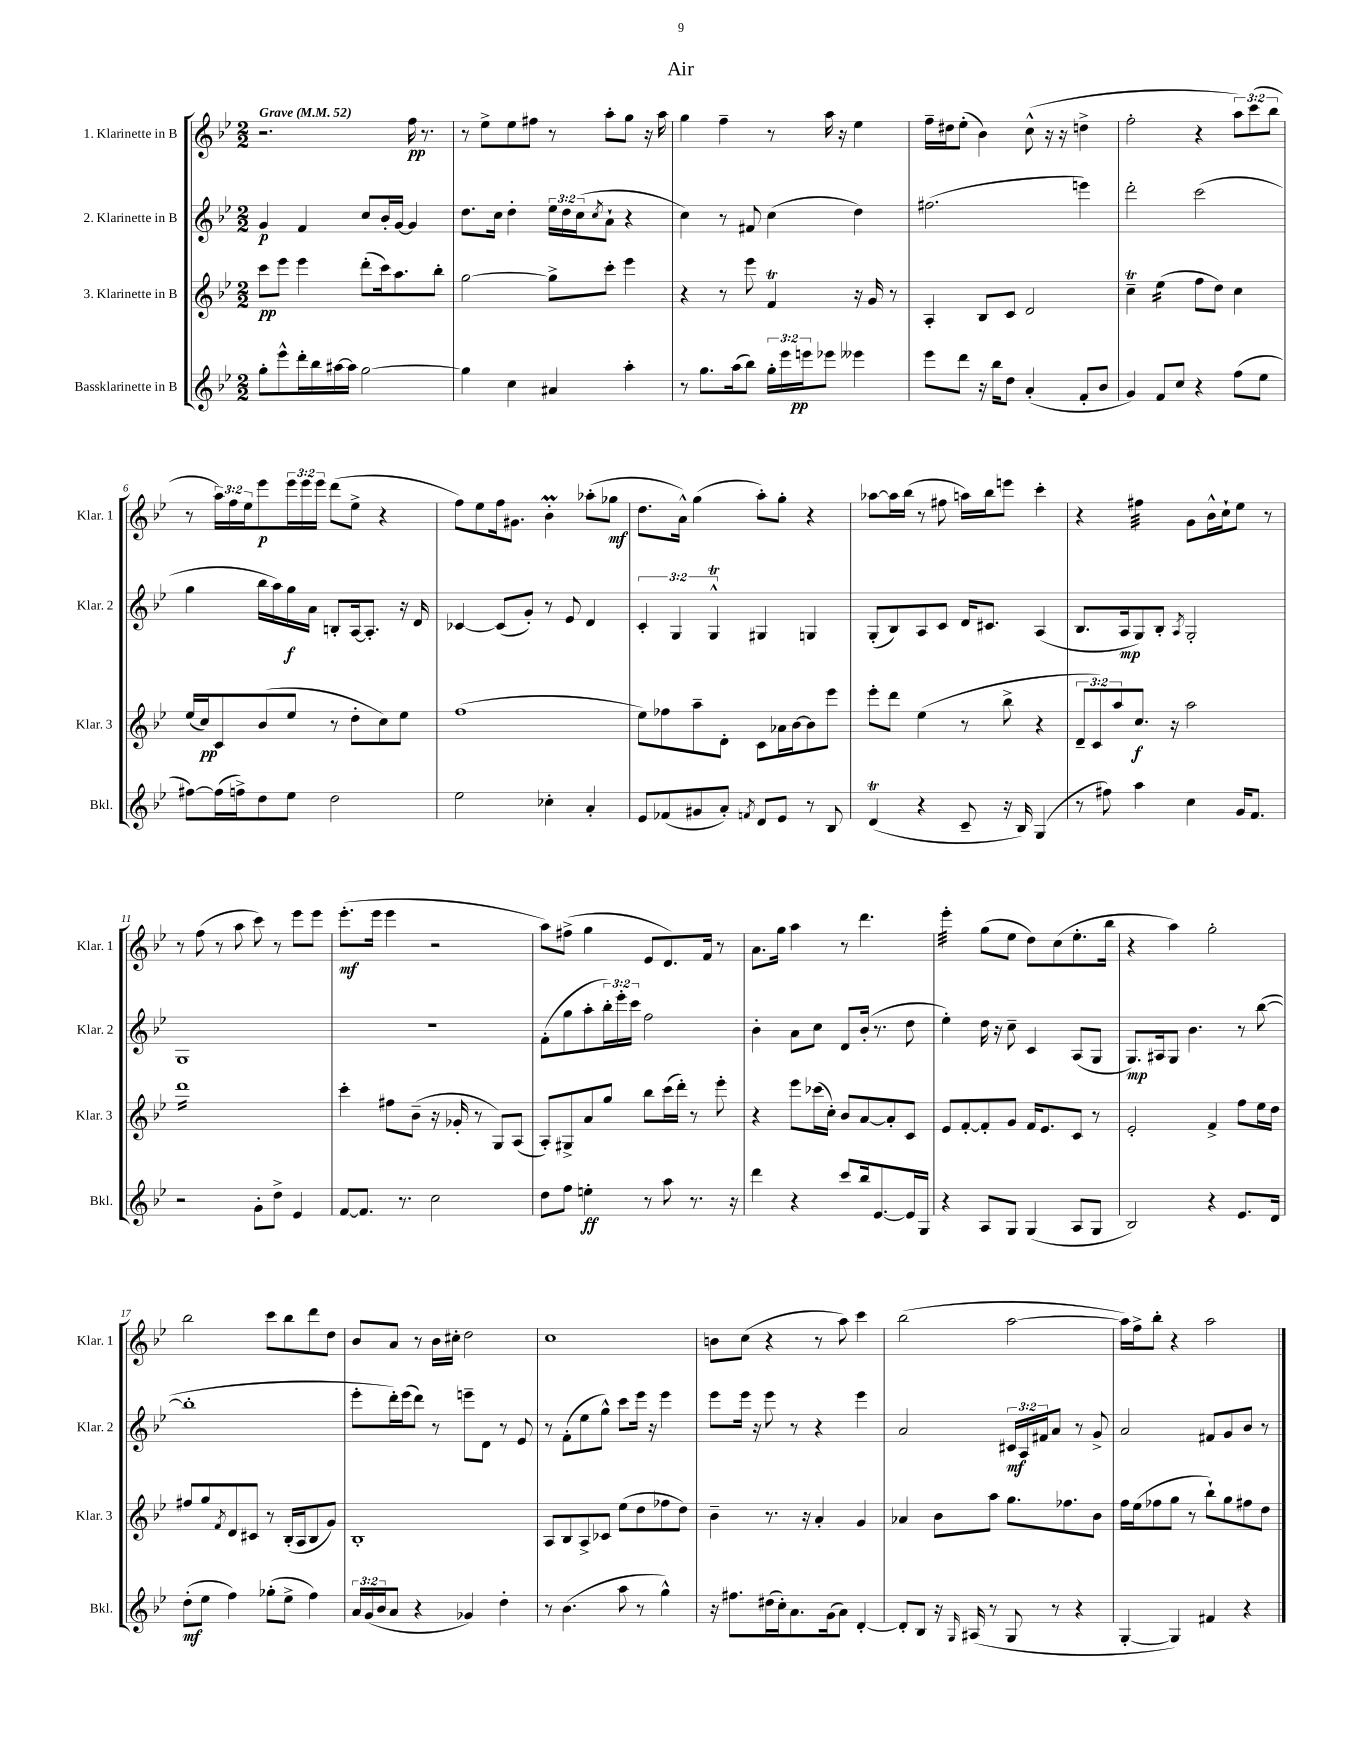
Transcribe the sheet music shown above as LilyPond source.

\header { title = "Air" }
<<
\new StaffGroup <<
\new Staff = "s0" \with { instrumentName = "1. Klarinette in B" shortInstrumentName = "Klar. 1" } {
    \clef treble \key bes \major \numericTimeSignature \time 2/2 \override Staff.TupletNumber.text = #tuplet-number::calc-fraction-text \tempo "Grave" 4 = 52
    r2. f''16\pp r8. |
    r8 ees''8-> ees''8 fis''8 r8 a''8-. g''8 r16 a''16 |
    g''4 f''4-- r8 a''16 r16 ees''4 |
    f''16-- dis''16 ees''8-.( bes'4) c''8-^( r16 r16 d''4-> |
    f''2-. r4 \tuplet 3/2 { a''8) c'''8( bes''8 } |
    r8 \tuplet 3/2 { a''16) f''16 ees''16 } ees'''8\p \tuplet 3/2 { ees'''16 ees'''16 ees'''16 } d'''8( ees''8-> r4 |
    f''8) ees''8 f''16 gis'8. bes'4-.\prall aes''8-.( ges''8\mf |
    d''8. a'16-^) g''4( a''8-.) g''8-. r4 |
    aes''8~ aes''16 bes''16( r8 fis''8 a''16) bes''16 e'''8 c'''4-. |
    r4 fis''4:32 g'8 bes'16-^ c''16-! ees''8 r8 |
    r8 f''8( r8 a''8 c'''8) r8 ees'''8 ees'''8 |
    ees'''8.-.\mf( ees'''16 ees'''4 r2 |
    a''8) fis''8->( g''4 ees'8 d'8.) f'16 r8 |
    a'8. g''16 a''4 r8 d'''4. |
    ees'''4:32-. g''8( ees''8 d''8) c''8( ees''8.-. bes''16 |
    r4 a''4) g''2-. |
    bes''2 c'''8 bes''8 d'''8 d''8 |
    bes'8 a'8 r8 bes'16 cis''16-. d''2 |
    c''1 |
    b'8 c''8( r4 r8 a''8) c'''4 |
    bes''2( a''2~ |
    a''16) f''16-> bes''8-. r4 a''2 \bar "|." |
}
\new Staff = "s1" \with { instrumentName = "2. Klarinette in B" shortInstrumentName = "Klar. 2" } {
    \clef treble \key bes \major \numericTimeSignature \time 2/2 \override Staff.TupletNumber.text = #tuplet-number::calc-fraction-text
    g'4\p f'4 c''8 bes'16-. g'16~ g'4 |
    d''8. c''16 d''4-. \tuplet 3/2 { ees''16 d''16 c''16( } \acciaccatura { c''8 } a'8-! r4 |
    c''4) r8 fis'8 c''4( d''4) |
    fis''2.( e'''4) |
    d'''2-. c'''2( |
    g''4 bes''16 a''16) g''16\f a'16 b8-. a16~ a8.-. r16 d'16 |
    ces'4~ ces'8( g'8-.) r8 ees'8 d'4 |
    \tuplet 3/2 { c'4-. g4 g4-^\trill } gis4 g4 |
    g8-.( bes8) a8 c'8 d'16 cis'8. a4( |
    bes8. a16\mp g8) bes8-. \acciaccatura { a8 } g2-. |
    g1 |
    R1 |
    f'8-.( g''8 a''8-. \tuplet 3/2 { bes''16-.) ees'''16-. c'''16 } f''2 |
    bes'4-. a'8 c''8 d'8 bes'16-.( r8. d''8 |
    ees''4-.) d''16 r16 c''8-- c'4 a8( g8 |
    g8.\mp) ais16 g8 bes'4. r8 bes''8~( |
    bes''1-. |
    ees'''8-. d'''16-.) ees'''16( d'''8) r8 e'''8-- d'8 r8 ees'8 |
    r8 f'8-.( ees''8 g''8-^) c'''8 ees'''16 r16 ees'''4 |
    ees'''8 ees'''16 r16 ees'''8 r8 r4 ees'''4 |
    a'2 \tuplet 3/2 { cis'16\mf a16 fis'16 } a'8 r8 g'8-> |
    a'2 fis'8 g'8 bes'8 r8 \bar "|." |
}
\new Staff = "s2" \with { instrumentName = "3. Klarinette in B" shortInstrumentName = "Klar. 3" } {
    \clef treble \key bes \major \numericTimeSignature \time 2/2 \override Staff.TupletNumber.text = #tuplet-number::calc-fraction-text
    c'''8\pp ees'''8 ees'''4 d'''8-.( c'''16) a''8. bes''8-. |
    g''2~ g''8-> c'''8-. ees'''4 |
    r4 r8 ees'''8 f'4\trill r16 g'16 r8 |
    a4-. bes8 c'8 d'2 |
    c''4--\trill ees''4:16( f''8 d''8) c''4 |
    ees''16( c''16\pp) c'8 bes'8( ees''8 r8 d''8-. c''8) ees''8 |
    f''1( |
    ees''8) fes''8 a''8-- d'8-. c'8 aes'16 bes'16~ bes'8 ees'''8 |
    ees'''8-. d'''8 ees''4( r8 bes''8-> r4 |
    \tuplet 3/2 { d'8-- c'8) a''8 } c''8.\f r16 a''2 |
    d'''1:16 |
    c'''4-. fis''8 bes'8--( r16 ges'16-. r8 g8) a8( |
    a8-.) gis8-> a'8 g''8 bes''8 c'''16( d'''16-.) r8 ees'''8-. |
    r4 ees'''8 ces'''16( c''16-.) bes'8 a'8~ a'8-. c'8 |
    ees'8 f'8~-. f'8-. g'8 f'16 ees'8. c'8 r8 |
    ees'2-. f'4-> f''8 ees''16 d''16 |
    fis''8 g''8 \acciaccatura { f'8 } d'8 cis'8 r8 bes16-.( a16 bes8 g'8) |
    bes1-. |
    a8 bes8 a8-> ces'8 ees''8( d''8 fes''8 d''8) |
    bes'4-- r8. r16 a'4-. g'4 |
    aes'4 bes'8 a''8 g''8. fes''8. bes'8 |
    f''16 ees''16( fes''8 g''8 r8 bes''8-!) g''8 fis''8 d''8 \bar "|." |
}
\new Staff = "s3" \with { instrumentName = "Bassklarinette in B" shortInstrumentName = "Bkl." } {
    \clef treble \key bes \major \numericTimeSignature \time 2/2 \override Staff.TupletNumber.text = #tuplet-number::calc-fraction-text
    g''8-. ees'''8-^ d'''16-. bes''16 ais''16~ ais''16 g''2~ |
    g''4 c''4 ais'4 a''4-. |
    r8 g''8. a''16( bes''8) \tuplet 3/2 { g''16-. ees'''16 e'''16\pp } ees'''8 eeses'''4 |
    ees'''8 d'''8 r16 bes''16 d''8 a'4-.( f'8-. bes'8 |
    g'4) f'8 c''8 r4 f''8( ees''8 |
    fis''8~) fis''16( f''16->) d''8 ees''8 d''2 |
    ees''2 ces''4-. a'4-. |
    ees'8 fes'8( gis'8 a'8-.) \acciaccatura { f'8 } d'8 ees'8 r8 bes8 |
    d'4\trill( r4 c'8-- r16 bes16) g4( |
    r8 fis''8) a''4 c''4 g'16 f'8. |
    r2 g'8-. d''8-> ees'4 |
    f'8~ f'8. r8. c''2 |
    d''8 f''8 e''4-.\ff r8 a''8 r8. r16 |
    d'''4 r4 c'''8 bes''16 ees'8.~ ees'16 g16 |
    r4 a8 g8 g4( a8 g8 |
    bes2) r4 ees'8. d'16 |
    d''8-.\mf( ees''8 f''4) ges''8-.( ees''8-> f''4) |
    \tuplet 3/2 { a'16 g'16( bes'16 } a'8 r4 ges'4) d''4-. |
    r8 bes'4.( a''8 r8 g''4-^) |
    r16 fis''8. dis''16( c''16-.) a'8. g'16( a'8) d'4~-. |
    d'8-. bes8 r16 \grace { g16 } ais16( r8 g8 r8 r4 |
    g4~-. g4) fis'4 r4 \bar "|." |
}
>>
>>
